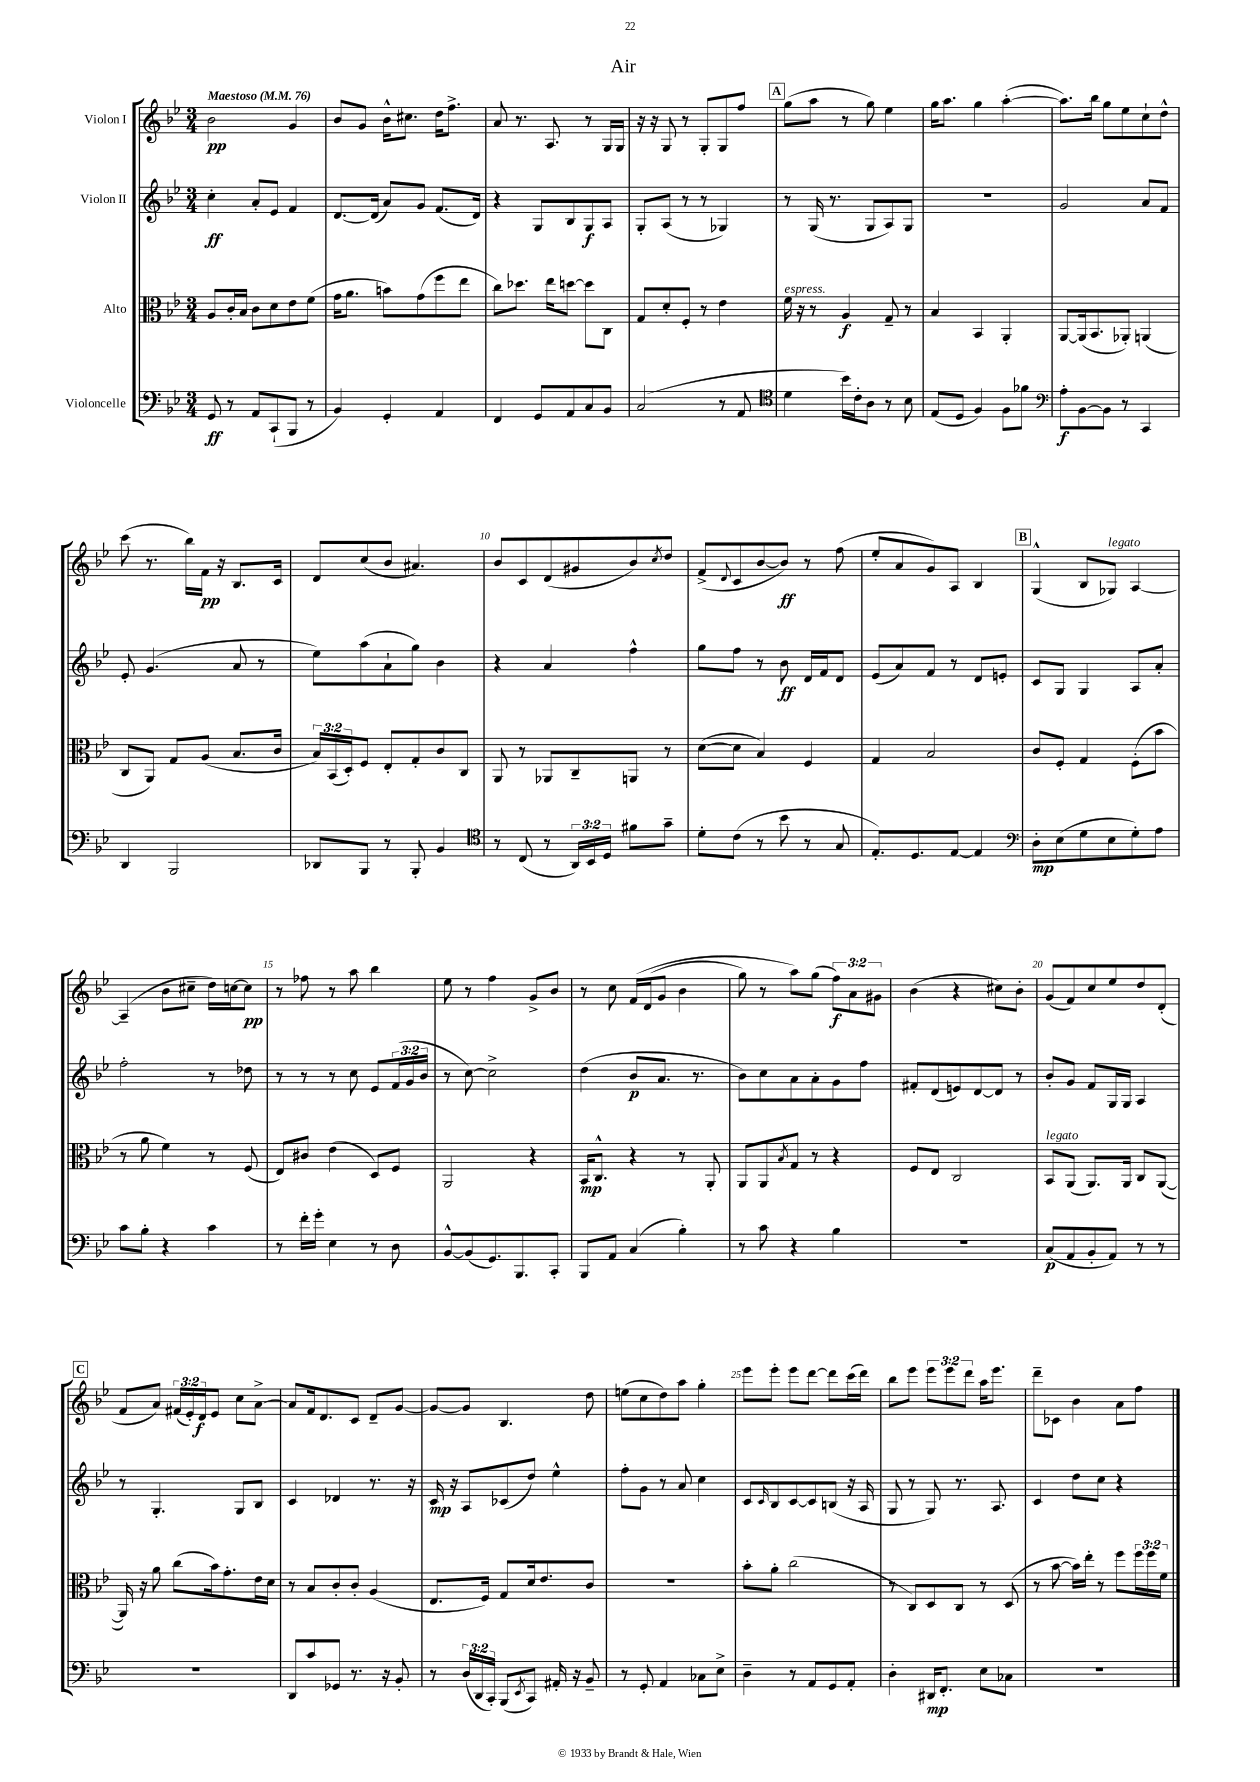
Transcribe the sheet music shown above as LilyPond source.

\header { title = "Air" }
<<
\new StaffGroup <<
\new Staff = "s0" \with { instrumentName = "Violon I" } {
    \clef treble \key bes \major \numericTimeSignature \time 3/4 \override Staff.TupletNumber.text = #tuplet-number::calc-fraction-text \tempo "Maestoso" 4 = 76
    bes'2\pp g'4 |
    bes'8 g'8 bes'16-^ cis''8. d''16 f''8.-> |
    a'8 r8. a8. r8 g16 g16 |
    r16 r16 g8 r8 g8-. g8 f''8 |
    \mark \markup { \box "A" } g''8( a''8 r8 g''8) ees''4 |
    g''16 a''8. g''4 a''4~-.( |
    a''8.) bes''16 g''8 ees''8 c''8-! d''8-^ |
    c'''8( r8. bes''16) f'16\pp r16 bes8. c'16 |
    d'8 c''8( bes'8 ais'4.) |
    bes'8 c'8 d'8( gis'8 bes'8) \acciaccatura { c''8 } d''8 |
    f'8->( \appoggiatura { d'8 } c'8 bes'8~ bes'8\ff) r8 f''8( |
    ees''8-. a'8 g'8) a8 bes4 |
    \mark \markup { \box "B" } g4-^( bes8 ges8^\markup { \italic "legato" }) a4~ |
    a4--( bes'8 cis''8-- d''16) c''16~ c''8\pp |
    r8 fes''8 r8 a''8 bes''4 |
    ees''8 r8 f''4 g'8-> bes'8 |
    r8 c''8 f'16\( d'16( g'8 bes'4 |
    g''8) r8 a''8\) g''8( \tuplet 3/2 { f''8\f) a'8 gis'8 } |
    bes'4( r4 cis''8) bes'8-. |
    g'8( f'8) c''8 ees''8 d''8 d'8-.( |
    \mark \markup { \box "C" } f'8 a'8) \tuplet 3/2 { fis'16( ees'16-.) d'16\f } ees'8 c''8 a'8~-> |
    a'8 f'16 d'8. c'8 d'8-- g'8~ |
    g'8~ g'8 bes4. d''8 |
    e''8( c''8 d''8) a''8 g''4-. |
    ees'''8 ees'''8-. ees'''8 d'''8~ d'''8 c'''16( d'''16) |
    bes''8 ees'''8 \tuplet 3/2 { ees'''8 ees'''8 d'''8 } a''16 ees'''8. |
    d'''8-- ces'8 bes'4 a'8 f''8 \bar "|." |
}
\new Staff = "s1" \with { instrumentName = "Violon II" } {
    \clef treble \key bes \major \numericTimeSignature \time 3/4 \override Staff.TupletNumber.text = #tuplet-number::calc-fraction-text
    c''4-.\ff a'8-. ees'8 f'4 |
    d'8.~ d'16( a'8) g'8 f'8.( d'16) |
    r4 g8 bes8 g8\f a8 |
    g8-. a8( r8 r8 ges4) |
    \mark \markup { \box "A" } r8 g16( r8. g8 a8) g8 |
    R2. |
    g'2 a'8 f'8 |
    ees'8-. g'4.( a'8 r8 |
    ees''8) a''8( a'8-! g''8) bes'4 |
    r4 a'4 f''4-^ |
    g''8 f''8 r8 bes'8\ff d'16 f'16 d'8 |
    ees'8( a'8) f'8 r8 d'8 e'8-. |
    \mark \markup { \box "B" } c'8 g8 g4 a8 a'8-. |
    f''2-. r8 des''8 |
    r8 r8 r8 c''8 ees'8 \tuplet 3/2 { f'16( g'16 bes'16 } |
    r8 c''8~) c''2-> |
    d''4( bes'8\p a'8. r8. |
    bes'8) c''8 a'8 a'8-. g'8 f''8 |
    fis'8-. d'8( e'8) d'8~ d'8 r8 |
    bes'8-. g'8 f'8 g16 g16 a4 |
    \mark \markup { \box "C" } r8 g4.-. g8 bes8 |
    c'4 des'4 r8. r16 |
    c'16\mp r16 a8 ces'8( d''8) ees''4-^ |
    f''8-. g'8 r8 a'8 c''4 |
    c'8 \grace { c'16 } bes8 c'8~ c'8 b8( r16 a16 |
    g8 r8 g8) r8. a8. |
    c'4 d''8 c''8 r4 \bar "|." |
}
\new Staff = "s2" \with { instrumentName = "Alto" } {
    \clef alto \key bes \major \numericTimeSignature \time 3/4 \override Staff.TupletNumber.text = #tuplet-number::calc-fraction-text
    a8 c'16-. bes16 c'8 d'8 ees'8 f'8( |
    g'16 a'8. b'8) g'8( f''8 ees''8 |
    c''8) des''8. ees''16 d''8~ d''8 c8 |
    g8 d'8-. f8-. r8 ees'4 |
    \mark \markup { \box "A" } f'16^\markup { \italic "espress." } r16 r8 a4\f g8-- r8 |
    bes4 bes,4 a,4-. |
    a,8~ a,16( bes,8. aes,8-.) a,4( |
    c8 a,8) g8 a8( bes8. c'16 |
    \tuplet 3/2 { bes16) bes,16( d16-.) } f8 ees8-. g8-. c'8 c8 |
    a,8 r8 aes,8 c8-- a,8 r8 |
    d'8~( d'8 bes4) f4 |
    g4 bes2 |
    \mark \markup { \box "B" } c'8 f8-. g4 f8-.( bes'8 |
    r8 a'8 f'4) r8 f8( |
    ees8) cis'8 ees'4( d8) f8 |
    a,2 r4 |
    bes,16\mp c8.-^ r4 r8 a,8-. |
    a,8 a,8 \acciaccatura { bes8 } g8 r8 r4 |
    f8 ees8 c2 |
    bes,8^\markup { \italic "legato" } a,8( a,8.) a,16 c8 a,8~( |
    \mark \markup { \box "C" } a,16) r16 a'8 c''8( bes'16) g'8.-. ees'16 d'16 |
    r8 bes8 c'8-. c'8-. a4( |
    ees8. f16) g8 d'16 ees'8. c'8 |
    R2. |
    bes'8-. a'8-. c''2( |
    r8 c8) d8 c8 r8 d8( |
    r8 bes'8~ bes'16) ees''16-. r8 f''8 \tuplet 3/2 { f''16 f''16 f'16 } \bar "|." |
}
\new Staff = "s3" \with { instrumentName = "Violoncelle" } {
    \clef bass \key bes \major \numericTimeSignature \time 3/4 \override Staff.TupletNumber.text = #tuplet-number::calc-fraction-text
    g,8\ff r8 a,8 c,8-!( bes,,8 r8 |
    bes,4) g,4-. a,4 |
    f,4 g,8 a,8 c8 bes,8 |
    c2( r8 a,8 |
    \mark \markup { \box "A" } \clef tenor d'4 bes'16) c'16-. a8 r8 bes8 |
    ees8( d8 f4) f8 fes'8 |
    \clef bass a8-.\f bes,8~ bes,8 r8 c,4 |
    d,4 bes,,2 |
    des,8 bes,,8 r8 bes,,8-. bes,4 |
    \clef tenor r8 c8( r8 \tuplet 3/2 { a,16) bes,16 d16 } fis'8 g'8-- |
    d'8-. c'8( r8 bes'8 r8 g8 |
    ees8.-.) d8. ees8~ ees4 |
    \mark \markup { \box "B" } \clef bass d8-.\mp ees8( g8 ees8 g8-.) a8 |
    c'8 bes8-. r4 c'4 |
    r8 f'16-. g'16-. ees4 r8 d8 |
    bes,8~-^ bes,8( g,8.) bes,,8. c,8-. |
    bes,,8 a,8 c4( bes4-.) |
    r8 c'8 r4 bes4 |
    R2. |
    c8\p( a,8 bes,8-. a,8) r8 r8 |
    \mark \markup { \box "C" } R2. |
    d,8 c'8 ges,8 r8. r16 bes,8-. |
    r8 \tuplet 3/2 { d16( d,16 c,16-.) } bes,,8( \acciaccatura { ees,8 } c,8) ais,16-. r16 bes,8-- |
    r8 g,8-. a,4 ces8 ees8-> |
    d4-- r8 a,8 g,8 a,8-. |
    d4-. dis,16\mp f,8.-. ees8 ces8 |
    R2. \bar "|." |
}
>>
>>
\layout { \context { \Score \override BarNumber.break-visibility = ##(#f #t #t) barNumberVisibility = #(every-nth-bar-number-visible 5) } }
